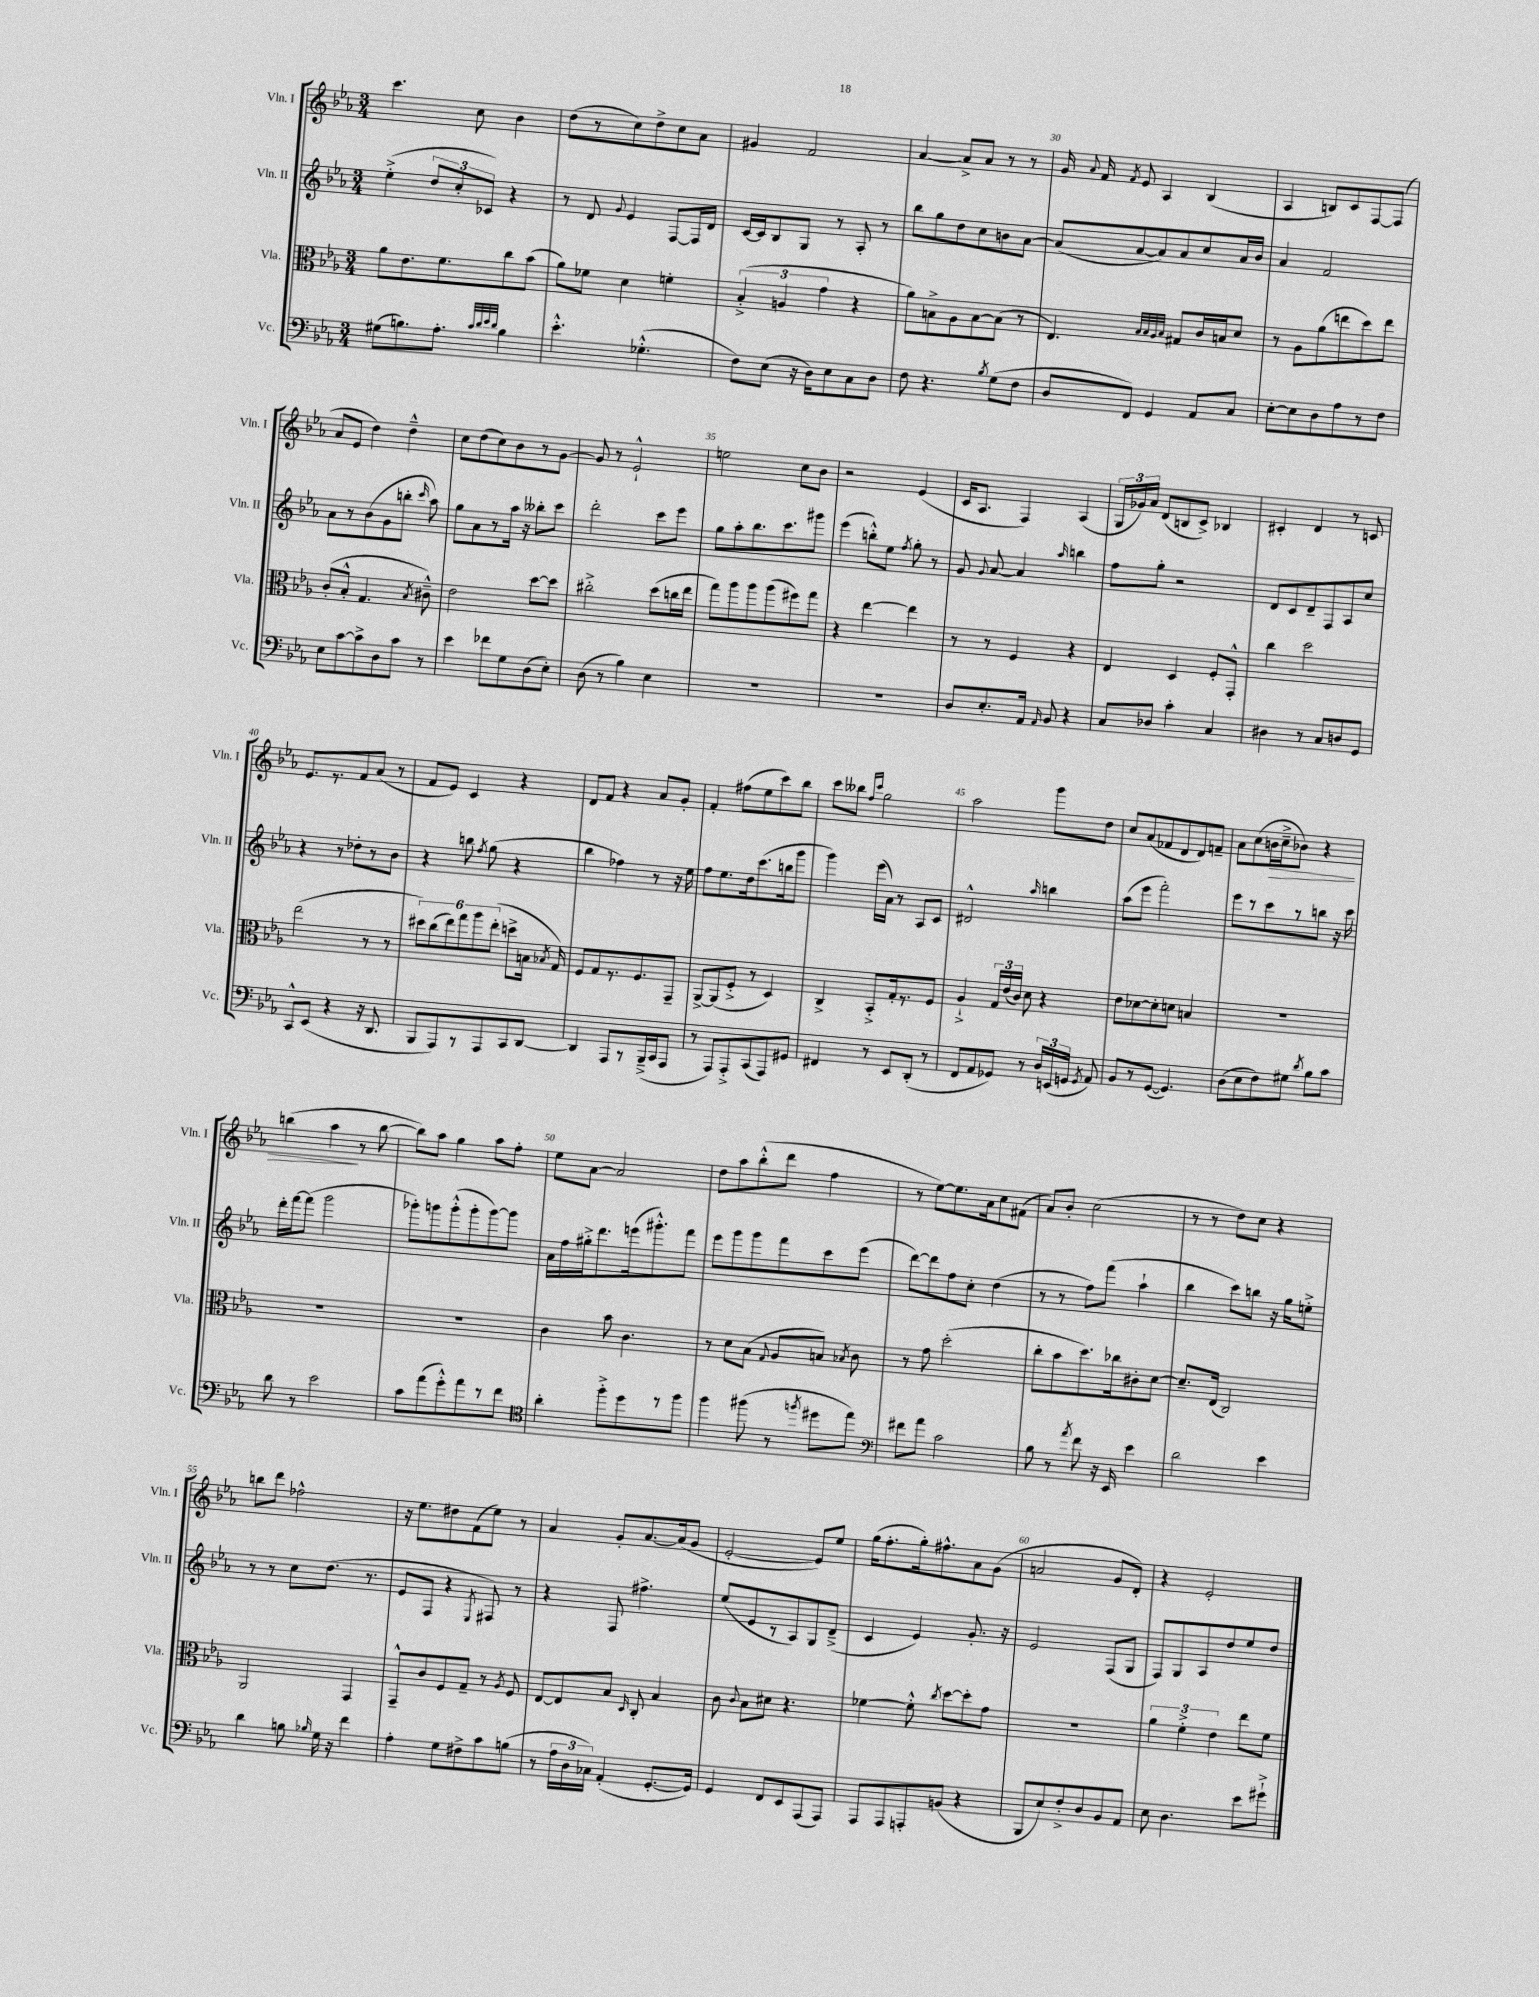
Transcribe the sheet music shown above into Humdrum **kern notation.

**kern	**kern	**kern	**kern	**dynam
*part4	*part3	*part2	*part1	*part1
*staff4	*staff3	*staff2	*staff1	*staff1
*I"Vc.	*I"Vla.	*I"Vln. II	*I"Vln. I	*
*I'Vc.	*I'Vla.	*I'Vln. II	*I'Vln. I	*
*clefF4	*clefC3	*clefG2	*clefG2	*
*k[b-e-a-]	*k[b-e-a-]	*k[b-e-a-]	*k[b-e-a-]	*
*M3/4	*M3/4	*M3/4	*M3/4	*
=26	=26	=26	=26	=26
(8G#X\L	8a-\L	(4ee-'^\	4.ccc\	.
8.Bn\)	8.e-\	.	.	.
.	.	12dd/L	.	.
8.A-'\J	8.f\	.	.	.
.	.	12cc'/	.	.
.	.	.	8cc\	.
.	.	12c-X/J)	.	.
32qqc/LLL	.	.	.	.
32qqd/	.	.	.	.
32qqe-/	.	.	.	.
32qqd/JJJ	.	.	.	.
4B\	8cc\	4r	4b-\	.
.	(8b-\J	.	.	.
=27	=27	=27	=27	=27
4.e-'^^\	8a-\L)	8r	(8dd\L	.
.	8f-X\J	8d/	8r	.
.	.	8qqg/	.	.
.	4d\	4e-/	8cc\)	.
(4.G-X'^^\	.	.	8dd^\	.
.	4fn'\	[8F/L	8cc\	.
.	.	16F/L]	8a-\J	.
.	.	16d/JJ	.	.
=28	=28	=28	=28	=28
8F\L)	(6B-'^/	[16c/LL	4g#X/	.
.	.	16c/J]	.	.
(8E-\J	.	8B-/	.	.
.	6An/	.	.	.
16r	.	8G/J	2f/	.
16D\KL)	.	.	.	.
.	6g\	.	.	.
8E-\	.	8r	.	.
8C\	4r	8A-'/	.	.
8D\J	.	8r	.	.
=29	=29	=29	=29	=29
8F\	8a-\L)	8bb-\L	[4a-/	.
4.r	8Bn^\	8gg\	.	.
.	8A-\	8dd\	8a-^/L]	.
.	[8B\	8cc\	8a-/J	.
8qB-/	.	.	.	.
(8G\L	(8B\J]	8bn\	8r	.
8F\J	8r	[8a-\J	8r	.
=30	=30	=30	=30	=30
8D/L	4.E-/)	(8a-/L]	16g/	.
.	.	.	8qqa-/	.
.	.	.	16f/	.
.	.	.	8qf/	.
8FF/J)	.	[8a-/	8e-/	.
4GG/	.	8a-/])	4A-/	.
.	32qqB-/LLL	.	.	.
.	32qqB-/	.	.	.
.	32qqA-/	.	.	.
.	32qqB-/JJJ	.	.	.
.	8G#X/L	8a-/	.	.
8AA-/L	16c/L	8cc/	(4B-/	.
.	16Bn/J	.	.	.
8C/J	8d/J	16a-/L	.	.
.	.	16b-/JJ	.	.
=31	=31	=31	=31	=31
[8E-'\L	8r	4a-/	4A-/	.
8E-\]	8A-\L	.	.	.
8D\	(8a-\	2f/	8Bn/L)	.
8A-\	8een\	.	8c/	.
8r	8dd\)	.	[8F/	.
8F\J	8ee\J	.	(8F/J]	.
!!LO:LB:g=z
=32	=32	=32	=32	=32
8E-\L	(8c'/L	8a-\L	8a-/L	.
[8c\	8B-'^^/J	8r	8e-/J	.
8c^\]	4.G/	(8b-\	4dd\)	.
8D\	.	8g\	.	.
8c\J	.	8bbn'\J	4dd~^^\	.
.	8qB-/	16qqccc/	.	.
8r	8c#X~^^\)	8aa-\)	.	.
=33	=33	=33	=33	=33
4e-\	2e-\	8gg\L	8cc\L	.
.	.	8a-\	(8dd\	.
8f-X\L	.	8r	8cc\)	.
8G\	.	16aa-\Jk	8b-\	.
.	.	16r	.	.
(8D\	[8dd\L	8bb--X'\L	8r	.
8E-'\J)	8dd\J]	8ccc\J	[8g\J	.
=34	=34	=34	=34	=34
(8D\	2cc#X'^\	2ddd'\	8g/]	.
8r	.	.	8r	.
4B-\)	.	.	2e-`^^/	.
4E-\	(8dd\L	8ccc\L	.	.
.	16ccn\L	8eee-\J	.	.
.	16ee-\JJ	.	.	.
=35	=35	=35	=35	=35
2.r	8gg\L)	8gg\L	2een\	.
.	8aa-\	8aa-'\	.	.
.	8aa-\	8.bb-\	.	.
.	(8aa-\	.	.	.
.	.	8.ccc\	.	.
.	8ff#X\)	.	8cc\L	.
.	8gg\J	8ggg#X\J	8b-\J	.
=36	=36	=36	=36	=36
2.r	4r	(4eee-\	2r	.
.	[4ee-\	8bbn'^^\L)	.	.
.	.	8ee-\J	.	.
.	.	8qff/	.	.
.	4ee-\]	8gg'\	(4e-/	.
.	.	8r	.	.
=37	=37	=37	=37	=37
8D/L	8r	8g/	16c/KL	.
.	.	.	8.A-/J	.
.	.	8qqg/	.	.
8.E-'/	8r	[8a-/	.	.
.	4F/	4a-/]	4F/)	.
16AA-/Jk	.	.	.	.
16qqAA-/	.	.	.	.
8BB-/	.	.	.	.
.	.	16qqaa-/	.	.
4r	4r	4bbn\	(4A-/	.
=38	=38	=38	=38	=38
8C/L	4E-/	8ff\L	24G/LL	.
.	.	.	24g-X/)	.
.	.	.	24a-/JJ	.
8D-X/J	.	8gg'\J	(8d/L	.
4c'\	4D/	2r	8Bn/	.
.	.	.	8c^/J)	.
4C/	8F'/L	.	4B-X/	.
.	8GG'^^/J	.	.	.
=39	=39	=39	=39	=39
4D#X\	4cc\	8d/L	4c#X'/	.
.	.	8c/	.	.
8r	2dd\	8d~/	4d/	.
8C/L	.	8F/	.	.
8Dn/	.	8A-/	8r	.
8GG/J	.	8cc/J	8cn/	.
!!LO:LB:g=z
=40	=40	=40	=40	=40
8CC^^/L	(2ee-\	4r	8.e-/L	.
(8EE-/J	.	.	.	.
.	.	.	8.r	.
4r	.	8r	.	.
.	.	8dd-X'\L	8f/	.
16r	8r	8r	(8a-/J	.
8.DD/	.	.	.	.
.	8r	8b-\J	8r	.
=41	=41	=41	=41	=41
8BBB-/L	12dd#X\L)	4r	8f/L	.
.	(12cc\	.	.	.
8AAA-/)	.	.	8e-/J)	.
.	12ee-\)	.	.	.
8r	12gg\	8bbn\	4c/	.
.	12aa-\	.	.	.
.	.	8qff/	.	.
8AAA-/	.	(8gg\	.	.
.	(12ee-'\J	.	.	.
8CC/	8ddn^\L	4r	4r	.
[8DD/J	16Bn\Jk	.	.	.
.	8qB-X/	.	.	.
.	16G/)	.	.	.
=42	=42	=42	=42	=42
4DD/]	8F/L	4bb-\	8d/L	.
.	8G/	.	8f/J	.
8AAA-/L	8.r	4ff-X\)	4r	.
8r	.	.	.	.
.	8.F/	.	.	.
(16BBB-~^/L	.	8r	8a-/L	.
16CC/J	.	.	.	.
8AAA-/J	8GG~/J	16r	8g'/J	.
.	.	16ee-\	.	.
=43	=43	=43	=43	=43
8r	[8AA-^/L	8ff\L	4f'/	.
8AAA-/L)	(8AA-/]	8.ee-\	.	.
8AAA-'^/	8F'^/J	.	(8ff#X\L	.
.	.	16dd\k	.	.
(8CC/	8r	(8.ccc\	8ee-\	.
8AAA-/)	4D/)	.	8ccc\)	.
.	.	16bbn\k	.	.
8GG#X/J	.	8ggg\J	8bb-\J	.
=44	=44	=44	=44	=44
4FF#X/	4C^/	4ggg\)	8ccc\L	.
.	.	.	8bb--X\J	.
.	.	.	16qqff/LL	.
.	.	.	16qqccc/JJ	.
8r	8BB-'^/L	(16eee-\LL	2gg\	.
.	.	16a-\JJ)	.	.
8EE-/L	16G'/k	8r	.	.
.	8.r	.	.	.
(8DD'/J	.	8A-/L	.	.
8r	8F/J	8c/J	.	.
=45	=45	=45	=45	=45
8FF/L	4A-`^/	2d#X^^/	2aa-\	.
8AA-/	.	.	.	.
8GG-X/J)	24G/LL	.	.	.
.	(24e-/	.	.	.
.	24c/JJ)	.	.	.
8r	8d\	.	.	.
.	.	16qqaa-/	.	.
24D/LL	4r	4bbn\	8ggg\L	.
(24EEn/	.	.	.	.
24GGn/JJ	.	.	.	.
8qGG/	.	.	.	.
8AA-/)	.	.	8dd\J	.
=46	=46	=46	=46	=46
8BB-/L	8e-\L	(8aa-\L	8cc/L	.
8r	[8d-X\	8eee-\J	(8a-/	.
([8GG/J	8d-'\]	2fff'\)	8f-X/	.
4.GG/])	8dn\J	.	8d/	.
.	4Bn/	.	8d/)	.
.	.	.	8fn~/J	.
=47	=47	=47	=47	=47
(8D\L	2.r	8eee-\L	8a-\L	.
8E-\	.	8r	(8cc\	.
!	!	!	!	!LO:HP:b
8F\)	.	8ccc\	16bn\L	>
.	.	.	16cc~^\J	.
8G#X\J	.	8r	8b-X\J)	.
8qd/	.	.	.	.
8B-\L	.	8bbn\J	4r	.
8c\J	.	16r	.	.
.	.	16ccc\	.	.
!!LO:LB:g=z
=48	=48	=48	=48	=48
8d\	2.r	16ddd'\LL	(4bbn\	.
.	.	[16fff\J	.	.
8r	.	(8fff\J]	.	.
2e-\	.	2ggg\	4aa-\	.
.	.	.	8r	]
.	.	.	[8bb\	.
=49	=49	=49	=49	=49
8c\L	2.r	8ggg-X'\L)	8bb\L])	.
(8a-\	.	8gggn\	8aa-\J	.
8g'^^\)	.	(8ggg'^^\	4gg\	.
8a-\	.	8ggg'\	.	.
8r	.	[8ggg\)	8aa-\L	.
8f\J	.	8ggg\J]	8ff'\J	.
=50	=50	=50	=50	=50
*clefC4	*	*	*	*
4a-'\	4c\	16a-\LL	8ee-\L	.
.	.	16ff\	.	.
.	.	16gg#X'^\J	[8a-\J	.
.	.	8.ddd\	.	.
8ff'^\L	8b-\	.	2a-/]	.
8dd\	4.c\	(16eeen\k	.	.
.	.	8.ggg#X'^^\)	.	.
8r	.	.	.	.
8ff\J	.	8fff\J	.	.
=51	=51	=51	=51	=51
4ff\	8r	8eee-\L	8dd\L	.
.	8d\L	8ggg\	8aa-\	.
(8ff#X\	(8B-\J	8ggg\	(8bb-'^^\	.
.	8qqG/	.	.	.
8r	8A-/L	8fff\	8ddd\J	.
8qffn/	.	.	.	.
8dd#X\L	8Bn/J)	8ccc\	4ff\	.
.	8qB-X/	.	.	.
8ee-\J)	8c\	(8eee-\J	.	.
=52	=52	=52	=52	=52
*clefF4	*	*	*	*
8f#X\L	8r	[8ddd\L)	8r	.
8a-\J	8g\	8ddd\]	[8ee-\L)	.
2c\	(2dd'\	8ff\	8.ee-\]	.
.	.	8cc'\J	.	.
.	.	.	16a-\k	.
.	.	(4dd\	8cc\	.
.	.	.	(8f#X\J	.
=53	=53	=53	=53	=53
8B-\	8cc'\L	8r	8a-/L)	.
8r	8b-\	8r	8b-'/J	.
8qa-/	.	.	.	.
8f\	8.dd\)	8ff\L)	(2cc\	.
16r	.	(8fff\J	.	.
16EE-/	16cc-X\k	.	.	.
4e-\	8c#X'\	4aa-`\	.	.
.	[8d\J	.	.	.
=54	=54	=54	=54	=54
2d\	8.d~/L]	4bb-\	8r	.
.	.	.	8r	.
.	(16E-/Jk	.	.	.
.	2C/)	8ccc\L)	8dd\L)	.
.	.	8bbn\J	8cc\J	.
4e-\	.	16r	4r	.
.	.	16gg\KL	.	.
.	.	8een'^\J	.	.
!!LO:LB:g=z
=55	=55	=55	=55	=55
4d\	2AA-/	8r	8bbn\L	.
.	.	8r	8ddd\J	.
8Bn\	.	8cc\L	2ff-X^^\	.
16qqB-X/	.	.	.	.
16G\	.	(8.dd\J	.	.
16r	.	.	.	.
4f\	4GG/	.	.	.
.	.	8.r	.	.
=56	=56	=56	=56	=56
4A-'\	8GG~^^/L	8e-/L	16r	.
.	.	.	8.ee-\L	.
.	8c/	8F/J	.	.
8G\L	8F/	4r	8dd#X\	.
8F#X^\	8G~/J	.	(8f\	.
.	.	8qE-/	.	.
8c\	8r	8F#X/)	8ee-\J)	.
.	8qA-/	.	.	.
(8Bn\J	8F/	8r	8r	.
=57	=57	=57	=57	=57
8r	[8E-/L	4r	4a-/	.
24A-\LL	8E-/]	.	.	.
24D\	.	.	.	.
24C-X\JJ)	.	.	.	.
(4AA-'/	8B-/J	8F/	8g'/L	.
.	16qqD/	.	.	.
.	8C'/	4.ff#X^\	[8.a-/	.
[8.GG'/L	4B-/	.	.	.
.	.	.	(16a-/k]	.
.	.	.	8g/J	.
16GG/Jk])	.	.	.	.
=58	=58	=58	=58	=58
4GG/	8c\	(8ee-/L	[2e-'/	.
.	8qqc/	.	.	.
.	8B-\L	8e-/	.	.
8FF/L	8d#X\J	8r	.	.
8EE-/	4.r	8A-/)	.	.
(8AAA-/	.	8G/	8e-/L])	.
8AAA-/J)	.	(8d~^/J	8ee-/J	.
=59	=59	=59	=59	=59
8AAA-/L	[4f-X\	4c/	(16gg\KL	.
.	.	.	8.ff'\	.
8AAA-/	.	.	.	.
8AAAn'/	8f-'^^\]	4e-/)	16gg'\k)	.
.	.	.	8.ff#X^^\	.
.	8qcc/	.	.	.
(8BBn/J	[8dd\L	.	.	.
4r	8dd'\]	8.g'/	8a-\	.
.	8g\J	.	(8g\J	.
.	.	16r	.	.
=60	=60	=60	=60	=60
8BBB-/L	2.r	2e-/	2an/	.
8E-/)	.	.	.	.
8F'^/	.	.	.	.
8D/	.	.	.	.
8BB-/	.	(8F/L	8g/L	.
8AA-/J	.	8G/J	8d'/J)	.
=61	=61	=61	=61	=61
8E-\	6a-\	8F/L)	4r	.
4.D\	.	8G/	.	.
.	6f'^\	.	.	.
.	.	8A-/	2e-'/	.
.	6e-\	.	.	.
.	.	8dd/	.	.
8e-\L	8ee-\L	8ee-/	.	.
8g#X`^\J	8f\J	8dd/J	.	.
==	==	==	==	==
*-	*-	*-	*-	*-
